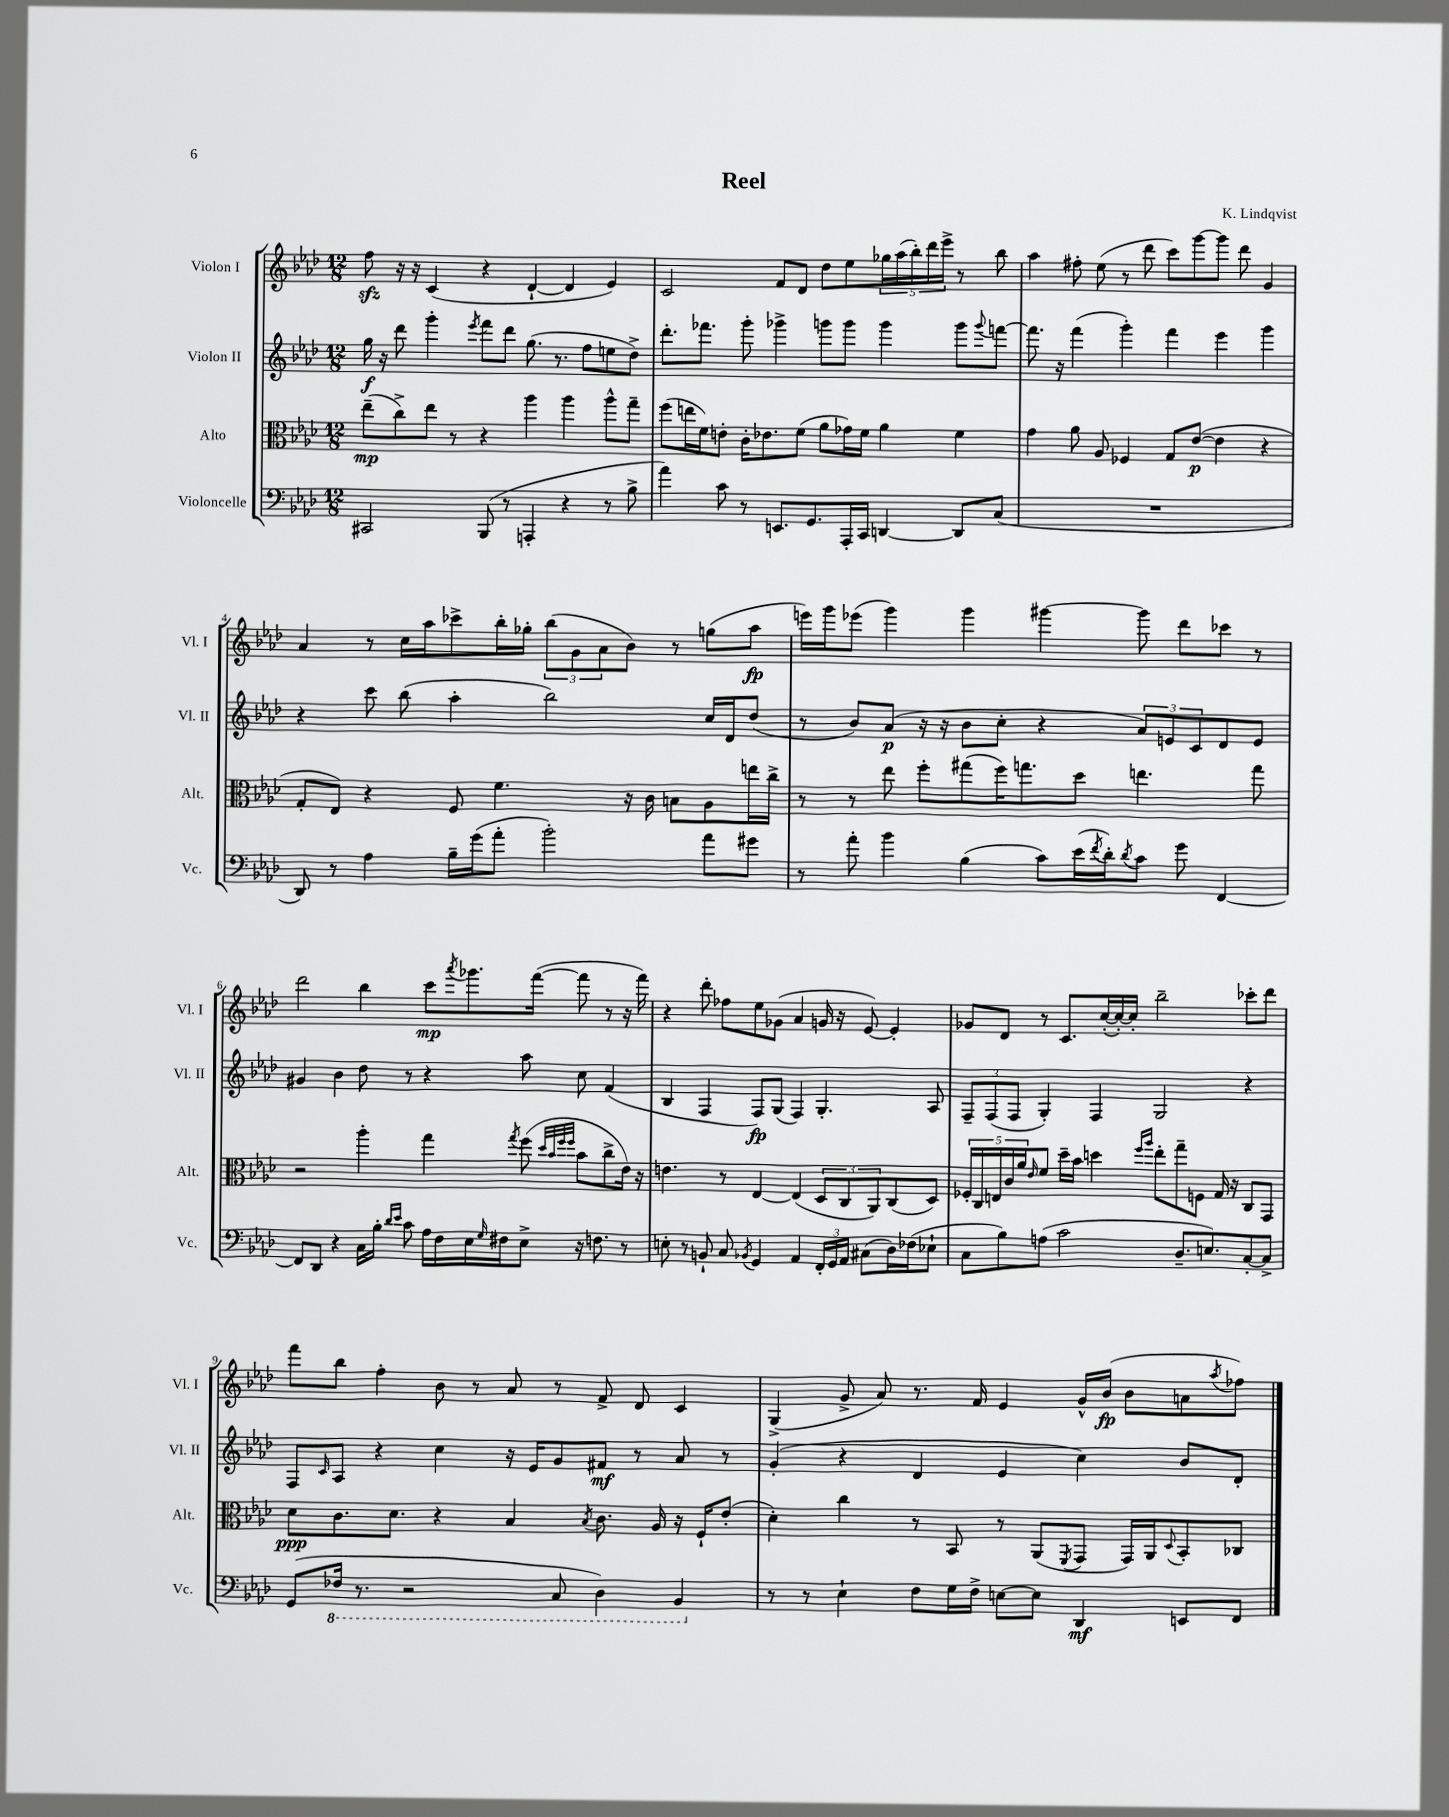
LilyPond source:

\header { title = "Reel" composer = "K. Lindqvist" }
<<
\new StaffGroup <<
\new Staff = "s0" \with { instrumentName = "Violon I" shortInstrumentName = "Vl. I" } {
    \clef treble \key aes \major \numericTimeSignature \time 12/8
    f''8\sfz r16 r16 c'4( r4 des'4~-! des'4 ees'4) |
    c'2 f'8 des'8 des''8 ees''8 \tuplet 5/4 { ges''16 aes''16( bes''16-.) des'''16 ees'''16-> } r8 bes''8 |
    aes''4 fis''8-. ees''8( r8 des'''8 c'''8) g'''8~ g'''8 des'''8 g'4 |
    aes'4 r8 c''16 aes''16 ces'''8-> bes''16-. ges''16-. \tuplet 3/2 { bes''8( g'8 aes'8 } bes'8) r8 g''8( aes''8\fp |
    e'''16) g'''16 ees'''8( g'''4) g'''4 gis'''4~ gis'''8 des'''8 ces'''8 r8 |
    des'''2 bes''4 c'''8\mp \acciaccatura { aes'''8 } ges'''8. f'''16~( f'''8 r8 r16 f'''16) |
    r4 des'''8-. fes''8 ees''8 ges'8( aes'4 g'16 r16 ees'8~) ees'4-. |
    ges'8 des'8 r8 c'8. c''16~-.( c''16~-.) c''16-. bes''2-- ces'''8-. des'''8 |
    f'''8 bes''8 f''4-. bes'8 r8 aes'8 r8 f'8-> des'8 c'4 |
    g4->( g'8-> aes'8) r8. f'16 ees'4 g'16-^ bes'16\fp( bes'8 a'8 \acciaccatura { aes''8 } fes''8) \bar "|." |
}
\new Staff = "s1" \with { instrumentName = "Violon II" shortInstrumentName = "Vl. II" } {
    \clef treble \key aes \major \numericTimeSignature \time 12/8
    g''16\f r16 des'''8 g'''4-. \acciaccatura { ees'''8 } f'''8 des'''8 g''8.( r8. f''8 e''8 des''8->) |
    des'''8.-. fes'''8. g'''8-. ges'''4-> g'''8 g'''8 g'''4 g'''8 \appoggiatura { g'''8 } f'''8~ |
    f'''8. r16 f'''4( g'''4-.) f'''4 ees'''4 g'''4 |
    r4 c'''8 bes''8( aes''4-. bes''2) c''16 des'16 des''8( |
    r8 bes'8) aes'8\p( r16 r16 bes'8 c''8-. r4 \tuplet 3/2 { aes'8) e'8 c'8 } des'8 e'8 |
    gis'4 bes'4 des''8 r8 r4 aes''8 c''8 f'4( |
    bes4 f4 f8\fp) g8( f4) g4.-. aes8 |
    \tuplet 3/2 { f8-- f8( f8 } g4-.) f4 g2 r4 |
    f8 \grace { c'16 } aes8 r4 c''4 r16 ees'16 g'8 fis'8\mf r8 aes'8 r8 |
    g'4-.( r4 des'4 ees'4 c''4) bes'8 des'8-. \bar "|." |
}
\new Staff = "s2" \with { instrumentName = "Alto" shortInstrumentName = "Alt." } {
    \clef alto \key aes \major \numericTimeSignature \time 12/8
    ees''8--\mp( c''8->) ees''8 r8 r4 aes''4 aes''4 aes''8-^ g''8-- |
    f''8( e''16 f'16) e'8-. c'16-. ees'8. f'8( aes'8 ges'16) f'16 aes'4 f'4 |
    g'4 aes'8 aes8 fes4 g8 ees'8~\p( ees'4 r4 |
    g8-. ees8) r4 f8 f'4. r16 c'16 b8 aes8 e''16 c''16-> |
    r8 r8 ees''8 f''8-. gis''8( f''16) g''8. des''8 e''4. g''8 |
    r2 aes''4-. g''4 \acciaccatura { g''8 } f''8( \grace { des''32 bes'32 f''32 f''32 } bes'8 c''8-> ees'16) r16 |
    e'4. r8 ees4~ ees4( \tuplet 3/2 { des8 c8 aes,8) } c8( des8) |
    \tuplet 5/4 { fes16-. c16 e16 c'16 aes'16 } \grace { ees'16 } f'8 des''16-- bes'16 d''4 \grace { f''16 aes''16 } ees''8-. g''8-- f8 g16 r16 c8 g,8 |
    des'8\ppp c'8. des'8. r4 bes4 \acciaccatura { bes8 } c'8. aes16 r16 f16-! ees'8-.( |
    des'4-.) c''4 r8 bes,8 r8 aes,8( \acciaccatura { f,8 } g,8 g,16) aes,16 \appoggiatura { des8 } bes,8-. ces8 \bar "|." |
}
\new Staff = "s3" \with { instrumentName = "Violoncelle" shortInstrumentName = "Vc." } {
    \clef bass \key aes \major \numericTimeSignature \time 12/8
    cis,2 bes,,8( r8 a,,4-. r4 r8 bes8-> |
    aes'4) c'8 r8 e,8. g,8. aes,,16-. c,16 d,4~ d,8 c8( |
    R1. |
    des,8) r8 aes4 bes16-- g'16( aes'8-. bes'2-.) aes'8 gis'8 |
    r8 aes'8-. bes'4 bes4( c'8) ees'16( \acciaccatura { f'8 } des'16-.) \acciaccatura { des'8 } c'8 g'8 f,4~ |
    f,8 des,8 r4 c16 bes16-. \grace { des'16 ees'16 } c'8 aes16 f16 ees16 \grace { g16 } fis16 ees8-> r16 f8. r8 |
    e8-. r8 b,8-! c8 \acciaccatura { bes,8 } g,4 aes,4 \tuplet 3/2 { f,16-. g,16 aes,16 } cis8( des16) fes16( ees8-! |
    c8 bes8) a8( c'2 des8.-- e8.) c8~-. c8-> |
    g,8( \ottava #-1 fes,16 r8. r2 c,8 des,4) bes,,4 \ottava #0 |
    r8 r8 ees4-! f8 g16 f16-> e8~ e8 des,4\mf e,8 f,8 \bar "|." |
}
>>
>>
